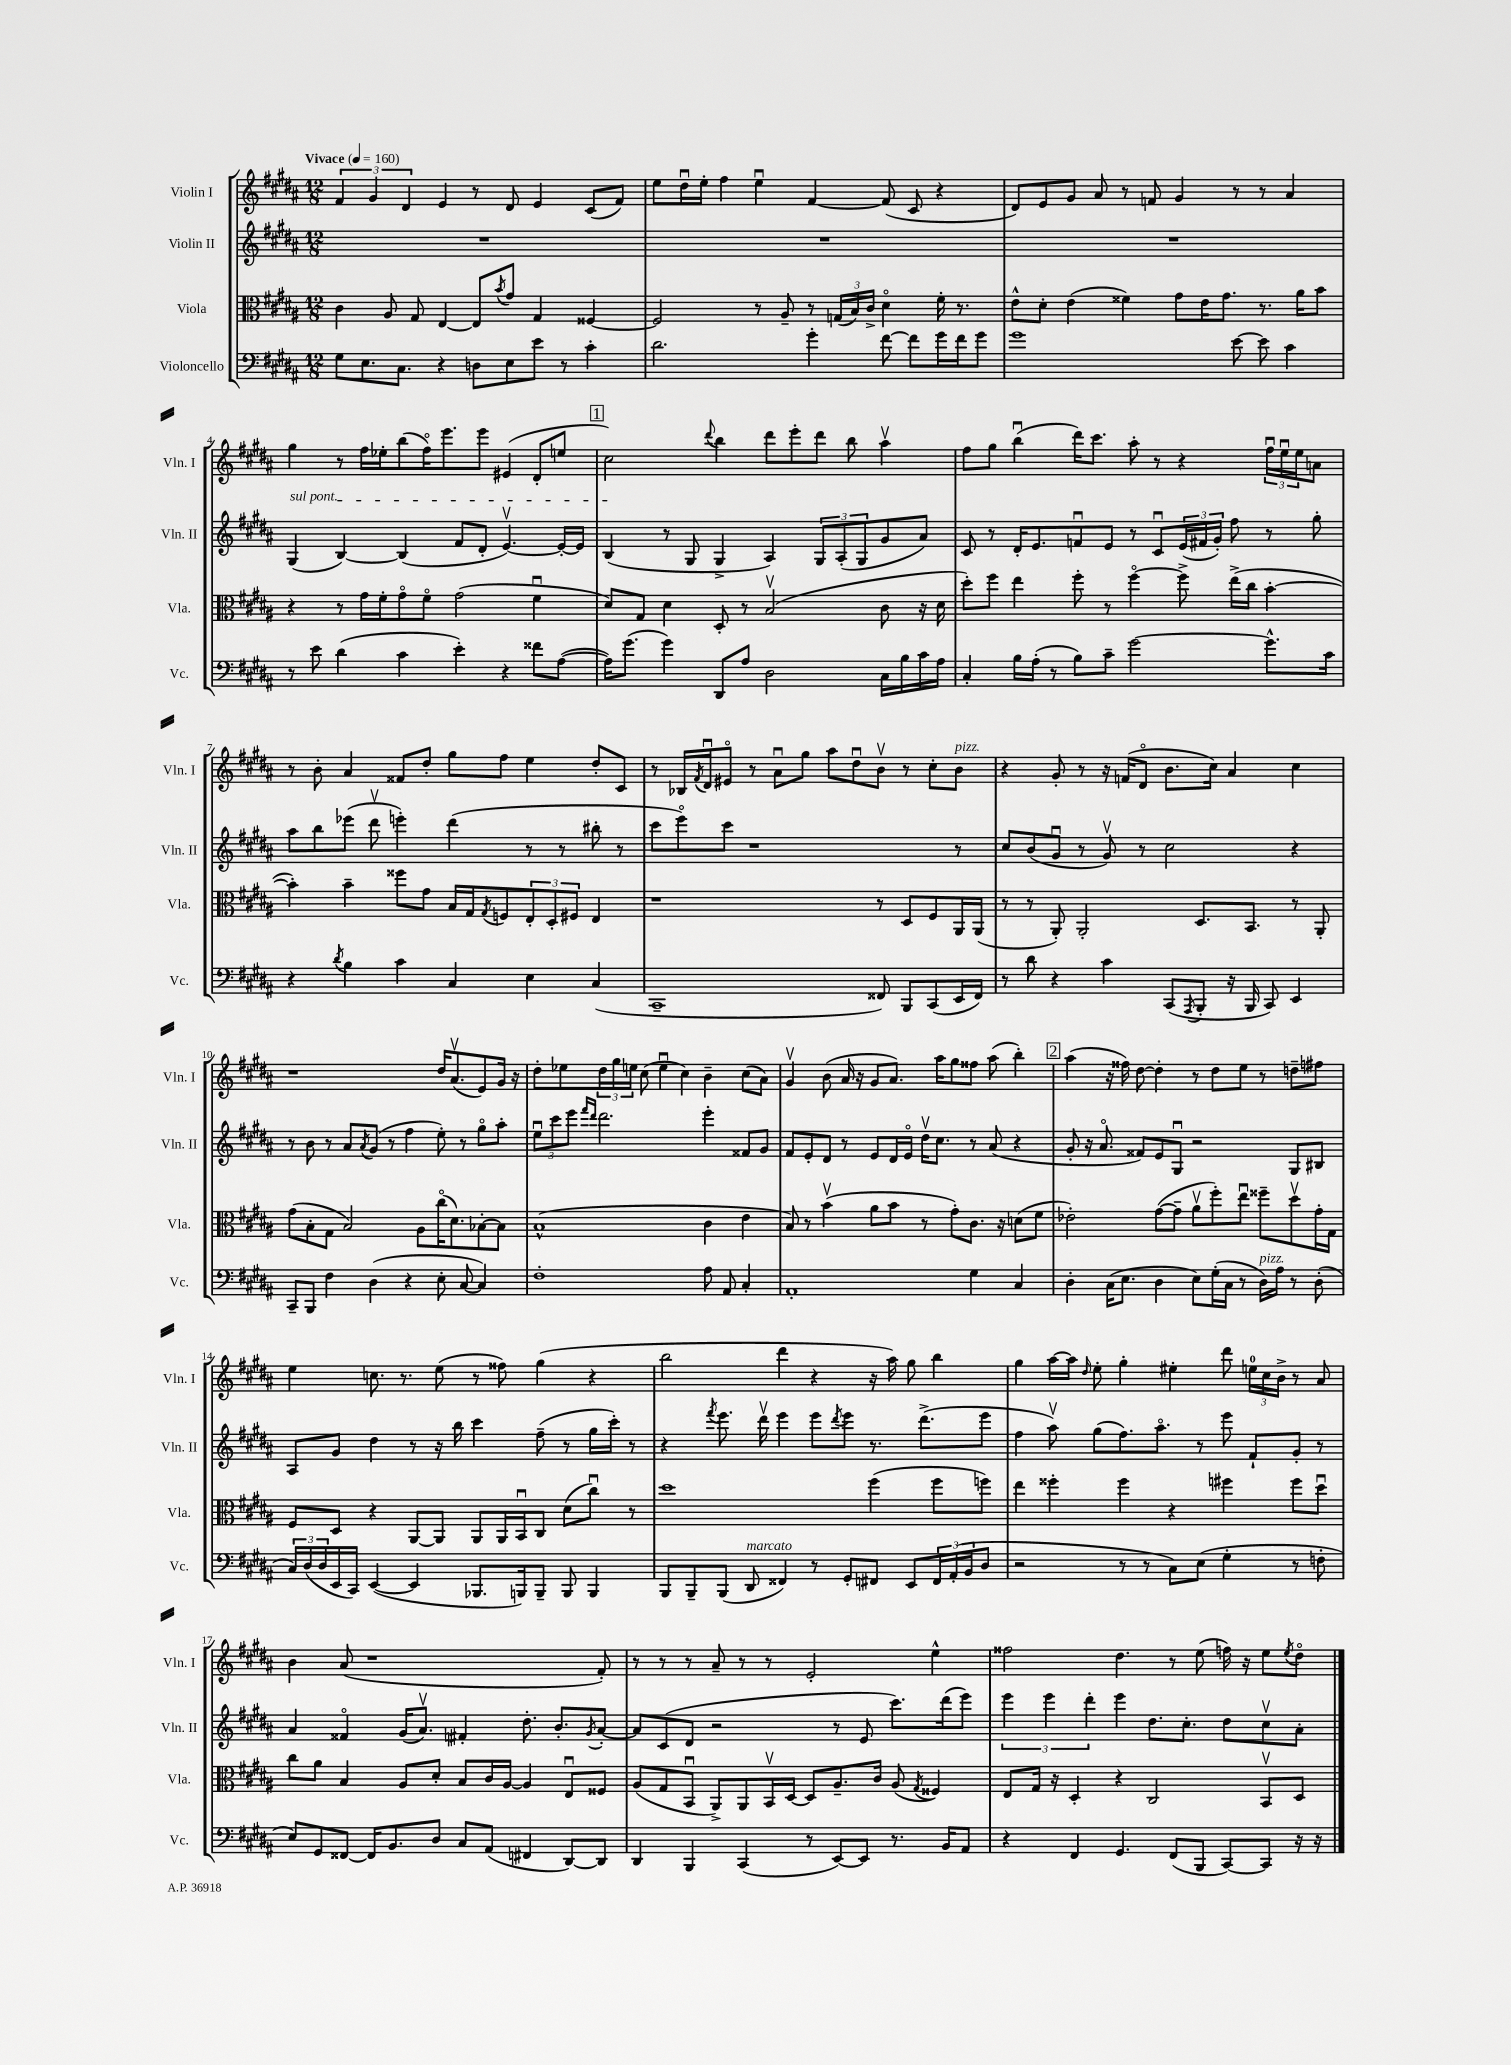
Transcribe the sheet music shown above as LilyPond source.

<<
\new StaffGroup <<
\new Staff = "s0" \with { instrumentName = "Violin I" shortInstrumentName = "Vln. I" } {
    \clef treble \key b \major \numericTimeSignature \time 12/8 \tempo "Vivace" 4 = 160
    \tuplet 3/2 { fis'4 gis'4 dis'4 } e'4 r8 dis'8 e'4 cis'8( fis'8) |
    e''8 dis''16\downbow e''16-. fis''4 e''4\downbow fis'4~ fis'8( cis'8 r4 |
    dis'8) e'8 gis'8 ais'8 r8 f'8 gis'4 r8 r8 ais'4 |
    gis''4 r8 fis''16 ees''16-. b''8( fis''16\flageolet) e'''8. e'''8 eis'4( dis'8-. e''8 |
    \mark \markup { \box "1" } cis''2) \appoggiatura { dis'''8 } b''4 dis'''8 e'''8-. dis'''8 b''8 ais''4\upbow |
    fis''8 gis''8 b''4\downbow( dis'''16) cis'''8. ais''8-. r8 r4 \tuplet 3/2 { fis''16\downbow e''16\downbow e''16 } a'8 |
    r8 b'8-. ais'4 fisis'8 dis''8-. gis''8 fis''8 e''4 dis''8-. cis'8 |
    r8 bes16 \acciaccatura { fis'8 } dis'16\downbow eis'8\flageolet r8 ais'8\downbow gis''8 ais''8 dis''8\downbow b'8\upbow r8 cis''8-. b'8^\markup { \italic "pizz." } |
    r4 gis'8-. r8 r16 f'16( dis'8\flageolet b'8. cis''16) ais'4 cis''4 |
    r1 dis''16 ais'8.\upbow( e'8) gis'16 r16 |
    dis''8-. ees''8 \tuplet 3/2 { dis''16 gis''16 e''16 } cis''8( e''4\downbow cis''4) b'4-- cis''8( ais'8) |
    gis'4\upbow b'8( ais'16 r16 gis'8 ais'8.) ais''16 gis''8 fisis''8 ais''8( b''4-.) |
    \mark \markup { \box "2" } ais''4( r16 fisis''16) dis''8~ dis''4-. r8 dis''8 e''8 r8 d''8-- fis''8 |
    e''4 c''8. r8. e''8( r8 fisis''8) gis''4( r4 |
    b''2 dis'''4 r4 r16 ais''16) gis''8 b''4 |
    gis''4 ais''16~ ais''16 \grace { dis''16 } e''8-. gis''4-. eis''4-. dis'''8 \tuplet 3/2 { e''16-0 cis''16 b'16-> } r8 ais'8 |
    b'4 ais'8( r1 fis'8-.) |
    r8 r8 r8 ais'8-- r8 r8 e'2-. e''4-^ |
    fisis''2 dis''4. r8 e''8( f''16) r16 e''8 \acciaccatura { e''8 } dis''8\flageolet \bar "|." |
}
\new Staff = "s1" \with { instrumentName = "Violin II" shortInstrumentName = "Vln. II" } {
    \clef treble \key b \major \numericTimeSignature \time 12/8
    R1. |
    R1. |
    R1. |
    \once \override TextSpanner.bound-details.left.text = \markup { \italic "sul pont." } gis4\startTextSpan( b4~) b4( fis'8 dis'8-. e'4.~\upbow) e'16~-. e'16 |
    \mark \markup { \box "1" } b4\stopTextSpan( r8 gis8 gis4-> ais4) \tuplet 3/2 { gis8 ais8-.( gis8 } gis'8 ais'8) |
    cis'8 r8 dis'16-. e'8. f'8\downbow e'8 r8 cis'8\downbow \tuplet 3/2 { e'16( fis'16 gis'16-.) } fis''8 r8 gis''8-. |
    ais''8 b''8 ees'''8( dis'''8\upbow e'''4-.) dis'''4( r8 r8 bis''8-. r8 |
    cis'''8 e'''8\flageolet) cis'''8 r1 r8 |
    cis''8 b'8( gis'8\downbow r8 gis'8\upbow) r8 cis''2 r4 |
    r8 b'8 r8 ais'8 \acciaccatura { ais'8 } gis'8( r8 fis''4 e''8-.) r8 gis''8\flageolet ais''8-. |
    \tuplet 3/2 { e''8\downbow cis'''8 e'''8 } \grace { fis'''16 dis'''16 } dis'''2. e'''4-. fisis'8 gis'8 |
    fis'8 e'8-. dis'8 r8 e'8 dis'16 e'16\flageolet dis''16\upbow cis''8. r8 ais'8( r4 |
    \mark \markup { \box "2" } gis'8-. r16 ais'8.\flageolet fisis'8) e'8 gis8\downbow r2 gis8 bis8 |
    ais8 gis'8 dis''4 r8 r16 b''16 cis'''4 fis''8--( r8 gis''16 cis'''16-.) r8 |
    r4 \acciaccatura { fis'''8 } e'''8. dis'''16\upbow e'''4 e'''8 \acciaccatura { dis'''8 } e'''8 r8. dis'''8.->( e'''8 |
    fis''4 ais''8\upbow) gis''8( fis''8.) ais''8.\flageolet r8 e'''8 fis'8-! gis'8-. r8 |
    ais'4 fisis'4\flageolet gis'16( ais'8.\upbow) fis'4-. dis''8.-. b'8.-. \acciaccatura { gis'8 } ais'8~-. |
    ais'8 cis'8( dis'8 r2 r8 e'8 cis'''8.) dis'''16( e'''8) |
    \tuplet 3/2 { e'''4 e'''4 dis'''4-. } e'''4 dis''8. cis''8.-. dis''8 cis''8\upbow ais'8-. \bar "|." |
}
\new Staff = "s2" \with { instrumentName = "Viola" shortInstrumentName = "Vla." } {
    \clef alto \key b \major \numericTimeSignature \time 12/8
    cis'4 ais8 gis8 e4~ e8 \acciaccatura { b'8 } gis'8 gis4 fisis4~ |
    fisis2 r8 ais8-- r8 \tuplet 3/2 { g16( b16) cis'16-> } dis'4\flageolet fis'16-. r8. |
    e'8-^ dis'8-. e'4( fisis'4) gis'8 e'16 gis'8. r8. ais'16 b'8 |
    r4 r8 gis'16 fis'16-. gis'8\flageolet fis'8\flageolet gis'2( fis'4\downbow |
    \mark \markup { \box "1" } dis'8) gis8 dis'4 dis8-. r8 b2\upbow( cis'8 r16 dis'16 |
    dis''8-.) fis''8 e''4 fis''8-. r8 fis''4~\flageolet fis''8-> e''16->( cis''16 b'4~-. |
    b'4-.) b'4-- fisis''8 gis'8 b16 gis16 \acciaccatura { gis8 } f8 \tuplet 3/2 { e8-. dis8-. fis8 } e4 |
    r1 r8 dis8 fis8 ais,16 ais,16( |
    r8 r8 ais,8-.) ais,2-. dis8. b,8. r8 ais,8-. |
    gis'8( b8-. gis8 b2) ais8 cis''16\flageolet( dis'8.) bes8~-. bes8 |
    b1-^( cis'4 e'4 |
    b8) r8 b'4\upbow( ais'8 b'8 r8 gis'8-.) cis'8. r16 d'8( fis'8 |
    \mark \markup { \box "2" } ees'2-.) gis'8~( gis'8-- ais'8\upbow fis''8-.) e''8\downbow fisis''8-- dis''8\upbow gis'16-. gis16 |
    fis8 dis8 r4 ais,8~ ais,8 ais,8 ais,16 b,16\downbow cis8 dis'8( cis''8\downbow) r8 |
    dis''1 fis''4( fis''8 f''8) |
    e''4 fisis''4-. fisis''4 r4 fis''4 fis''8 dis''8\downbow |
    cis''8 ais'8 b4 ais8 dis'8-. b8 cis'16 ais16~ ais4 e8\downbow fisis8 |
    ais8( gis8 b,8\downbow ais,8->) ais,8 b,16\upbow dis16~ dis8 ais8.-- cis'16 ais8( \acciaccatura { gis8 } fisis4) |
    e8 gis16 r16 dis4-. r4 cis2 b,8\upbow dis8 \bar "|." |
}
\new Staff = "s3" \with { instrumentName = "Violoncello" shortInstrumentName = "Vc." } {
    \clef bass \key b \major \numericTimeSignature \time 12/8
    gis8 e8. cis8. r4 d8 e8 e'8 r8 cis'4-. |
    dis'2. gis'4-. fis'8~ fis'8 gis'16 fis'16 gis'8 |
    gis'1 e'8~ e'8 cis'4 |
    r8 e'8 dis'4( cis'4 e'4-.) r4 fisis'8 ais8~( |
    \mark \markup { \box "1" } ais16) gis'8.( gis'4) dis,8 ais8 dis2 cis16 b16 cis'16 ais16 |
    cis4-. b16 ais16-.( r8 b8) cis'8-- gis'2~ gis'8.-^ cis'16 |
    r4 \acciaccatura { dis'8 } b4 cis'4 cis4 e4 cis4( |
    cis,1-- fisis,8) b,,8 cis,8( e,16 fisis,16) |
    r8 dis'8 r4 cis'4 cis,8( \acciaccatura { ais,,8 } b,,8-. r16 b,,16 cis,8) e,4 |
    cis,8-- b,,8 fis4 dis4( r4 e8-. cis8~ cis4) |
    fis1-. ais8 ais,8 cis4-. |
    ais,1-. gis4 cis4 |
    \mark \markup { \box "2" } dis4-. cis16( e8. dis4 e8) gis16-.( cis16 r8 dis16^\markup { \italic "pizz." }) ais16 r8 dis8-.( |
    \tuplet 3/2 { cis16) dis16( dis16 } e,16 cis,16) e,4~( e,4 bes,,8. b,,16) b,,8-- b,,8 b,,4 |
    b,,8 b,,8-- b,,8( dis,8^\markup { \italic "marcato" } fisis,4) r8 gis,8-. fis,8 e,8 \tuplet 3/2 { fis,16 ais,16-.( b,16 } dis8 |
    r2 r8 r8 cis8) e8( gis4-. r8 f8-. |
    e8) gis,8 fisis,8~ fisis,16 b,8. dis8 cis8 ais,8( fis,4 dis,8~) dis,8 |
    dis,4 b,,4 cis,4( r8 e,8~) e,8 r8. b,16 ais,8 |
    r4 fis,4 gis,4. fis,8( b,,8 cis,8~) cis,8 r16 r16 \bar "|." |
}
>>
>>
